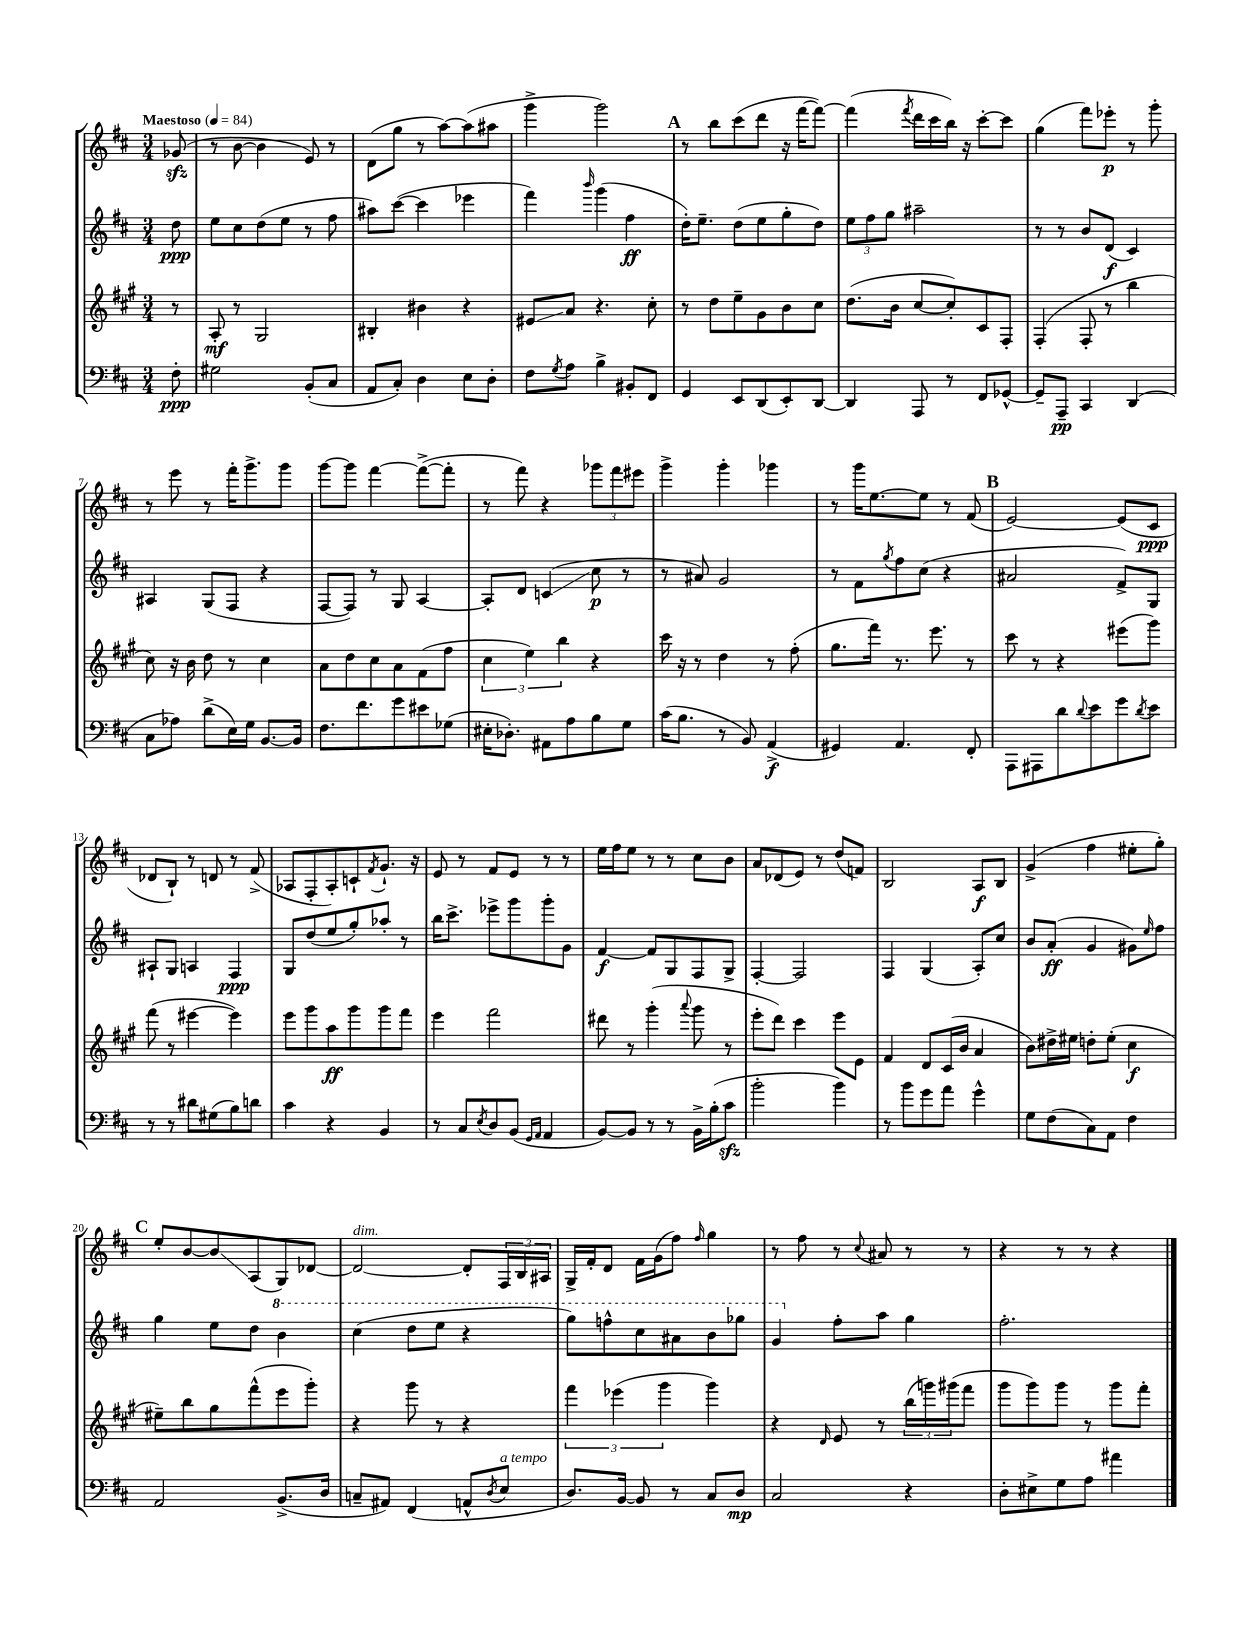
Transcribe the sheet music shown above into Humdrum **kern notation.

**kern	**kern	**kern	**kern
*staff4	*staff3	*staff2	*staff1
*clefF4	*clefG2	*clefG2	*clefG2
*k[f#c#]	*k[f#c#g#]	*k[f#c#]	*k[f#c#]
*M3/4	*M3/4	*M3/4	*M3/4
*MM84	*MM84	*MM84	*MM84
8F#'	8r	8dd	(8g-
=	=	=	=
2G#	8A'	8ee	8r
.	8r	8cc#	[8b
.	2G#	(8dd	4b]
.	.	8ee	.
(8BB'	.	8r	8e)
8C#	.	8ff#	8r
=	=	=	=
8AA	4B#'	8aa#)	(8d
8C#')	.	([8ccc#	8gg
4D	4b#	4ccc#]	8r
.	.	.	[8aa)
8E	4r	4eee-	(8aa]
8D'	.	.	8aa#
=	=	=	=
8F#	8e#	4fff#)	4ggg^
8qG	.	.	.
8A	8a	.	.
.	.	16qqbbb	.
4B^	4.r	(4ggg	2ggg)
8BB#'	.	4ff#	.
8FF#	8cc#'	.	.
=	=	=	=
4GG	8r	16dd')	8r
.	.	8.ee~	.
.	8dd	.	8bb
8EE	8ee~	(8dd	(8ccc#
(8DD	8g#	8ee	8ddd
8EE')	8b	8gg'	16r
.	.	.	[16fff#
[8DD	8cc#	8dd)	8fff#_)
=	=	=	=
4DD]	(8.dd	12ee	(4fff#]
.	.	12ff#	.
.	.	12gg	.
.	16b	.	.
.	.	.	8qfff#
8AAA	[8cc#	2aa#~	16ddd
.	.	.	16ccc#
8r	8cc#'])	.	16bb)
.	.	.	16r
8FF#	8c#	.	[8ccc#'
[8GG-^^	8F#'	.	8ccc#]
=	=	=	=
8GG-~]	(4F#'	8r	(4gg
8AAA~	.	8r	.
4CC#	8F#'	8b	8fff#)
.	8r	(8d	8eee-'
(4DD	4bb	4c#)	8r
.	.	.	8ggg'
=	=	=	=
8C#	8cc#)	4A#	8r
8A-)	16r	.	8eee
.	16b	.	.
(8d^	8dd	(8G	8r
16E)	8r	8F#	16fff#'
16G	.	.	8.ggg^
[8.BB	4cc#	4r	.
.	.	.	8ggg
16BB]	.	.	.
=	=	=	=
8.F#	8a	[8F#	[8ggg
.	8dd	8F#])	8ggg]
8.f#	.	.	.
.	8cc#	8r	[4fff#
8g	8a	8G	.
8e#	(8f#	[4A	(8fff#^_
(8G-	8ff#	.	8fff#']
=	=	=	=
16E#'	6cc#	8A']	8r
8.D-')	.	.	.
.	.	8d	8fff#)
.	6ee)	.	.
8AA#	.	(4c	4r
.	6bb	.	.
8A	.	.	.
8B	4r	8cc#	12ggg-
.	.	.	12fff#
8G	.	8r	.
.	.	.	12eee#
=	=	=	=
(16c#	16ccc#	8r	4ggg^
8.B	16r	.	.
.	8r	8a#)	.
8r	4dd	2g	4ggg'
8BB)	.	.	.
(4AA^	8r	.	4ggg-
.	(8ff#'	.	.
=	=	=	=
4GG#)	8.gg#	8r	8r
.	.	8f#	16ggg
.	16fff#)	.	[8.ee
.	.	8qgg	.
4.AA	8.r	8ff#	.
.	.	(8cc#	8ee]
.	8.eee	.	.
.	.	4r	8r
8FF#'	8r	.	(8f#
=	=	=	=
8AAA	8ccc#	2a#	[2e)
8AAA#	8r	.	.
8d	4r	.	.
8qqd	.	.	.
8e	.	.	.
8g	(8eee#	8f#^)	(8e]
8qd	.	.	.
8e	8ggg#)	8G	8c#
=	=	=	=
8r	(8fff#	8A#`	8d-
8r	8r	8G	8B`)
8d#	[4eee#	4A	8r
(8G#	.	.	8d
8B)	4eee#])	4F#	8r
8d	.	.	(8f#^
=	=	=	=
4c#	8eee	8G	8A-
.	8ggg#	(8dd	8F#'
4r	8aa	8ee	8A-')
.	8ggg#	8gg')	8c`
.	.	.	8qf#
4BB	8ggg#	8aa-'	8.g`
.	8fff#	8r	.
.	.	.	16r
=	=	=	=
8r	4eee	16bb	8e
.	.	8.ccc#^	.
8C#	.	.	8r
8qE	.	.	.
8D	2fff#	8eee-^	8f#
(8BB	.	8ggg	8e
16qqGG	.	.	.
16qqAA	.	.	.
4AA	.	8ggg'	8r
.	.	8g	8r
=	=	=	=
[8BB)	8ddd#	[4f#	16ee
.	.	.	16ff#
8BB]	8r	.	8ee
8r	(4ggg#'	8f#]	8r
8r	.	8G	8r
.	8qqaaa	.	.
16BB^	8ggg#	8F#	8cc#
(16B'	.	.	.
8c#	8r	8G^	8b
=	=	=	=
2b'	8eee'	[4F#'	8a
.	8ddd)	.	(8d-
.	4ccc#	2F#]	8e)
.	.	.	8r
4b)	8eee	.	(8dd
.	8e	.	8f)
=	=	=	=
8r	4f#	4F#	2B
8b	.	.	.
8g	8d	(4G	.
8a	(16c#	.	.
.	16b	.	.
4g^^	4a	8A')	8A
.	.	8cc#	8B
=	=	=	=
8G	8b)	8b	(4g^
(8F#	16dd#^	(8a'	.
.	16ee#	.	.
8C#)	8dd'	4g	4ff#
8AA	(8ee#'	.	.
4F#	4cc#	8g#)	8ee#'
.	.	16qqee	.
.	.	8ff#	8gg')
=	=	=	=
2AA	8ee#~)	4gg	8ee'
.	8bb	.	[8b
.	8gg#	8ee	8b]
.	(8fff#^^	8dd	(8A
(8.BB^	8eee	4bb	8G)
.	8ggg#')	.	[8d-
16D	.	.	.
=	=	=	=
8C~	4r	(4ccc#	2d-_
8AA#)	.	.	.
(4FF#	8ggg#	8ddd	.
.	8r	8eee	.
8AA^^	4r	4r	8d-']
8qD	.	.	.
8E	.	.	24F#
.	.	.	24B
.	.	.	24A#
=	=	=	=
8.D)	6fff#	8ggg)	16G^
.	.	.	16f#'
.	.	8fff^^	8d
.	(6eee-	.	.
[16BB	.	.	.
8BB]	.	8ccc#	16f#
.	.	.	(16g
.	6ggg#	.	.
8r	.	8aa#	8ff#)
.	.	.	16qqff#
8C#	4ggg#)	8bb	4gg
8D	.	8ggg-	.
=	=	=	=
2C#	4r	4gg	8r
.	.	.	8ff#
.	16qqd	.	.
.	8e	8ff#'	8r
.	.	.	8qqcc#
.	8r	8aa	8a#
4r	(24bb	4gg	8r
.	24ggg)	.	.
.	(24ggg#	.	.
.	8fff#	.	8r
=	=	=	=
8D'	8ggg#	2.ff#'	4r
8E#^	8ggg#)	.	.
8G	8ggg#	.	8r
8A	8r	.	8r
4a#	8ggg#	.	4r
.	8fff#'	.	.
==	==	==	==
*-	*-	*-	*-
